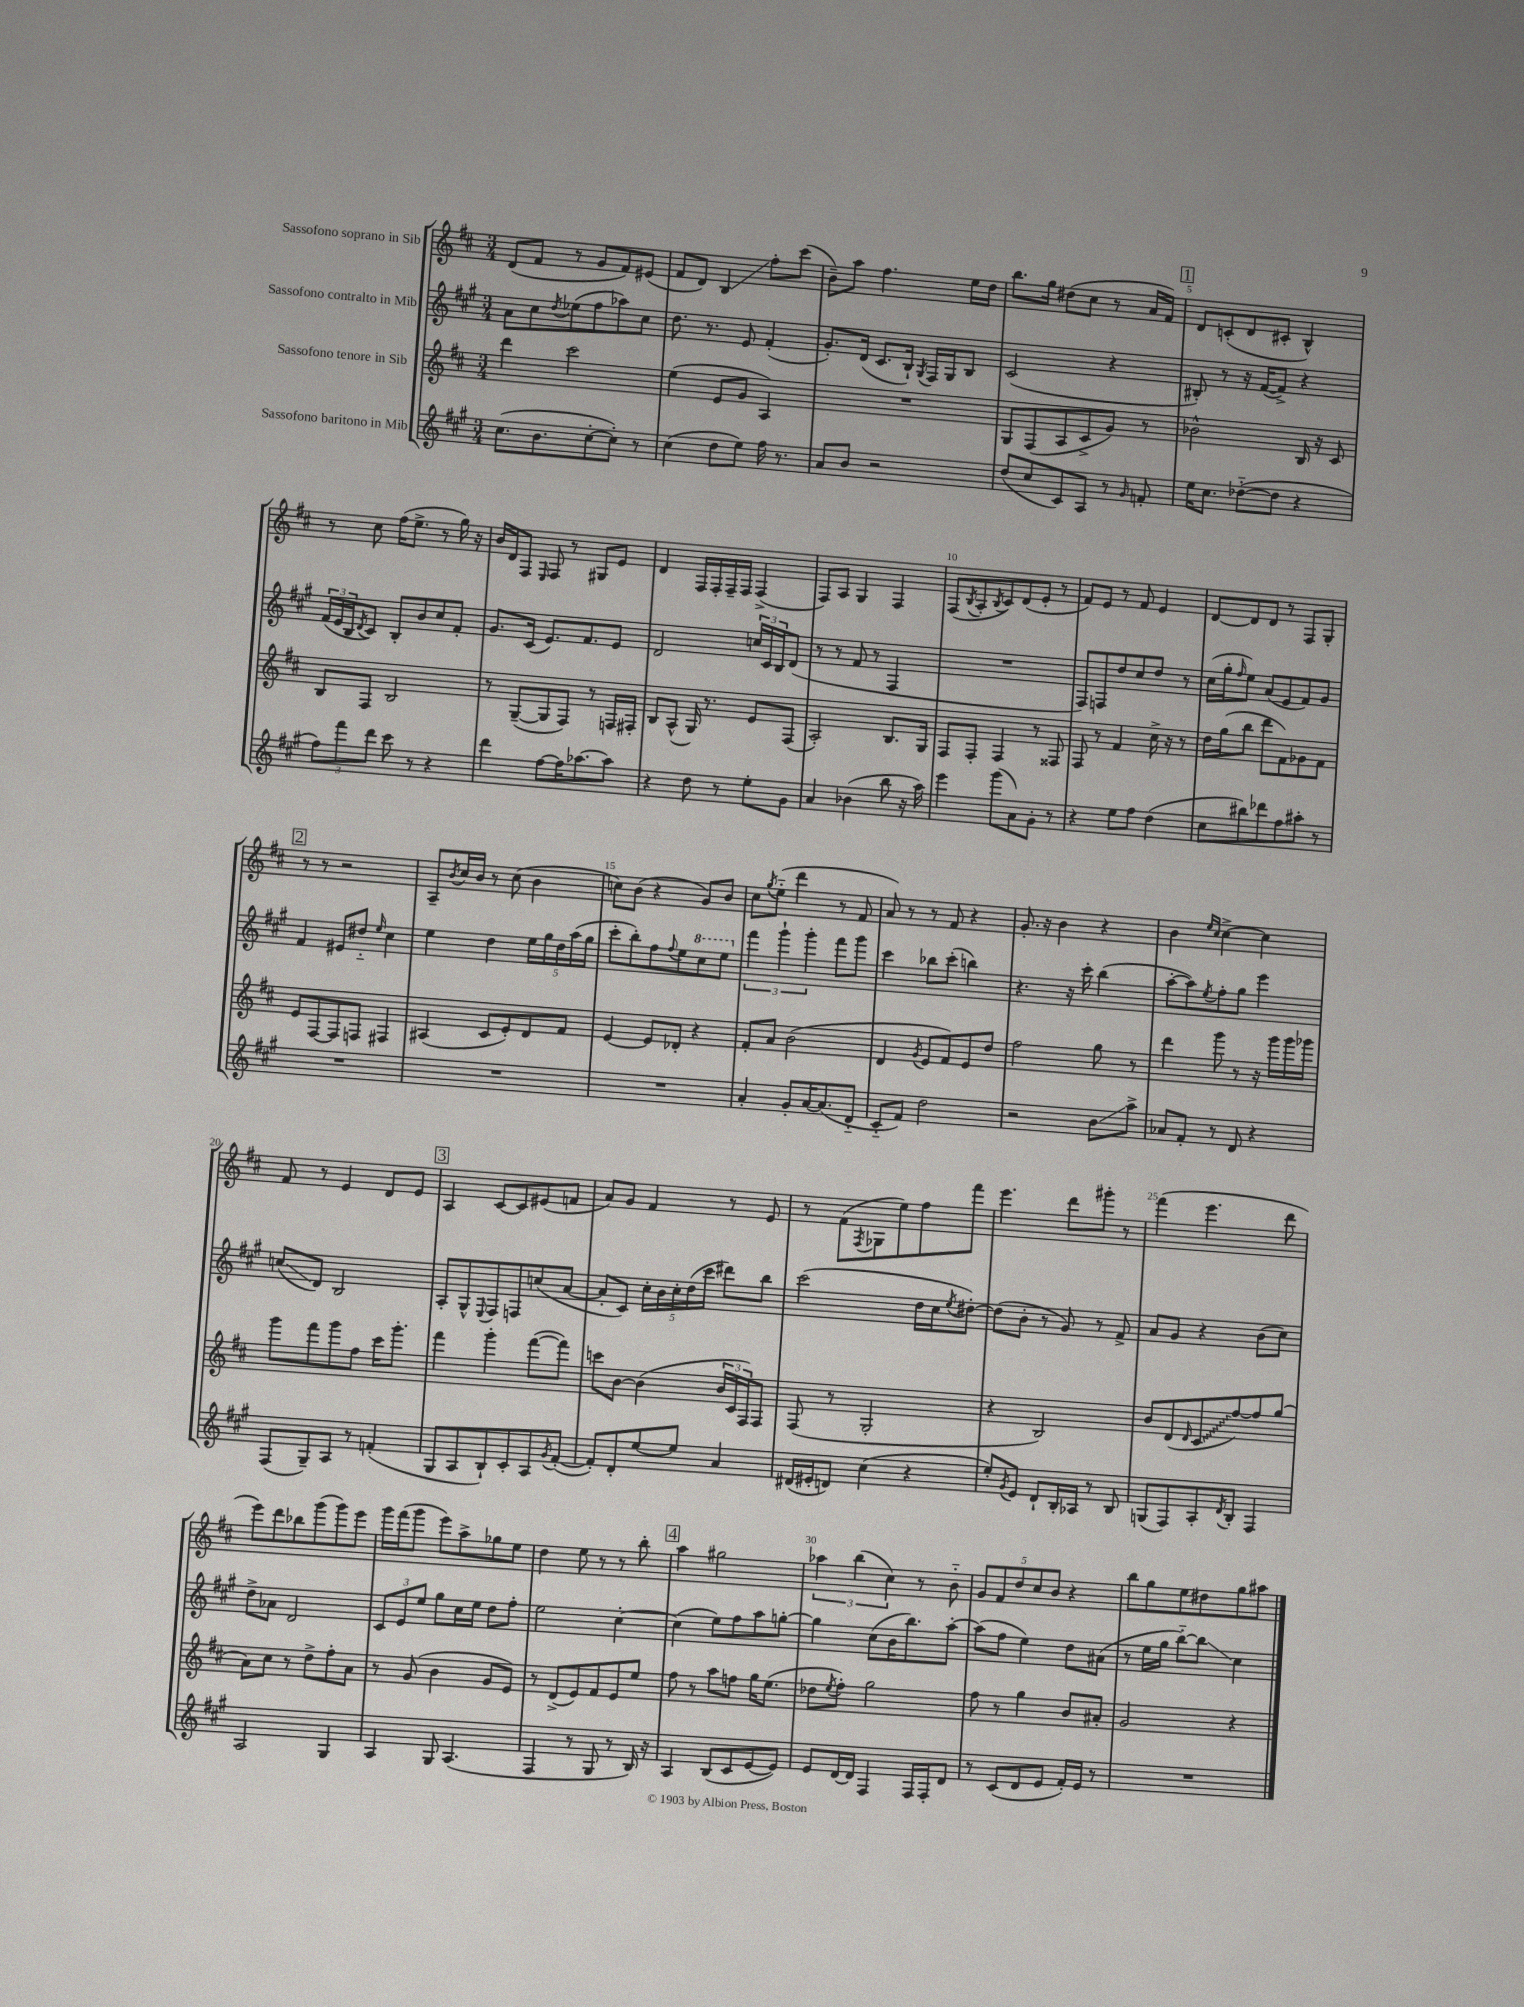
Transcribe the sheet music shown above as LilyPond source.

<<
\new StaffGroup <<
\new Staff = "s0" \with { instrumentName = "Sassofono soprano in Sib" } {
    \clef treble \key d \major \numericTimeSignature \time 3/4
    d'8( fis'8 r8 g'8 fis'8) eis'8( |
    fis'8 d'8) b4\glissando fis''8-. cis'''8( |
    b'8--) a''8 fis''4. e''16 d''16 |
    b''8. g''16 dis''8( cis''8 r8 a'16 fis'16) |
    \mark \markup { \box "1" } d'8 c'8-.( d'8 cis'8-. b4-^) |
    r8 cis''8 fis''16( e''8.-> r8 g''16) r16 |
    b'16 d'16 fis8 \grace { e16 } fis8 r8 gis8 e'8 |
    d'4 fis16 fis16-. fis16-- fis16 fis4->( |
    fis8) a8 g4 fis4 |
    fis8( \acciaccatura { b8 } a8-. \acciaccatura { b8 } cis'8) d'8( e'8-. r8 |
    fis'8) e'8 r8 fis'8 e'4 |
    d'8~ d'8 d'8 r8 fis8 g8-. |
    \mark \markup { \box "2" } r8 r8 r2 |
    a8-- \acciaccatura { b'8 } cis''16 b'16 r8 cis''8( b'4 |
    c''8) b'8( r4 g'8) b'8 |
    cis''8 \acciaccatura { g''8 } e''8-_( d'''4 r8 fis'8 |
    a'8) r8 r8 fis'8 r4 |
    g'8.-. r16 b'4 r4 |
    b'4 \grace { e''16 cis''16 } cis''4~-> cis''4 |
    fis'8 r8 e'4 d'8 e'8 |
    \mark \markup { \box "3" } a4 cis'8~ cis'8 eis'8( f'8 |
    a'8) g'8 fis'4 r8 e'8 |
    r8 fis'8( \acciaccatura { fis8 } ges8 e''8) fis''8 fis'''8 |
    e'''4. d'''8 gis'''8-. r8 |
    fis'''4( e'''4. d'''8 |
    e'''8) d'''8 bes''8 g'''8( g'''8) e'''8 |
    g'''16 fis'''16( g'''8 e'''8) a''8-> ges''8 e''8 |
    d''4 e''8 r8 r8 b''8-. |
    \mark \markup { \box "4" } a''4 gis''2 |
    \tuplet 3/2 { aes''4 b''4( cis''4) } r8 b'8-_ |
    \tuplet 5/4 { g'8 fis'8 d''8 cis''8 b'8 } r4 |
    b''8 g''8 e''8 dis''8 g''8 ais''8 \bar "|." |
}
\new Staff = "s1" \with { instrumentName = "Sassofono contralto in Mib" } {
    \clef treble \key a \major \numericTimeSignature \time 3/4
    a'8 cis''8 \acciaccatura { d''8 } ees''8( fis''8 aes''8) cis''8 |
    d''8. r8. e'8 fis'4-.( |
    gis'8.-.) d'16( cis'8. b16-!) \acciaccatura { gis8 } fis16 gis16 b8 |
    cis'2( r4 |
    \mark \markup { \box "1" } bis8-.) r8 r16 fis'16~( fis'8->) r4 |
    \tuplet 3/2 { fis'16( e'16 b16 } \acciaccatura { d'8 } cis'8) b8-. b'8 cis''8 fis'8-. |
    gis'8. cis'16( e'8.) fis'8. e'8 |
    d'2 \tuplet 3/2 { c''16 cis'16 b16 } d'8( |
    r8 r8 fis'8 r8 fis4 |
    R2. |
    fis8) f8 d''8 cis''8 d''8 r8 |
    cis''16( gis''16-. \grace { fis''16 } e''8) a'8( e'8 fis'8) gis'8 |
    \mark \markup { \box "2" } fis'4 eis'8 dis''8-_ \grace { e''16 } cis''4 |
    e''4 d''4 \tuplet 5/4 { e''16 gis''16 d''16 a''16( gis''16 } |
    cis'''8-. b''8-.) fis''8 \appoggiatura { fis''8 } e''8 \ottava #1 cis'''8 e'''8 \ottava #0 |
    \tuplet 3/2 { fis'''4 gis'''4-! gis'''4-. } fis'''8 gis'''8 |
    cis'''4 bes''8 cis'''8-.( b''4) |
    r4. r16 cis'''16-. b''4( |
    a''8~-. a''8) \acciaccatura { e''8 } fis''8-. gis''8 e'''4 |
    c''8\glissando( d'8) b2 |
    \mark \markup { \box "3" } a8-. gis8-^ \appoggiatura { e8 } fis8 f8 c''8( a'8~ |
    a'8-. cis'8) \tuplet 5/4 { cis''16-. b'16 cis''16-. d''16( cis'''16 } dis'''8) b''8 |
    cis'''2( d''16 cis''16 \acciaccatura { e''8 } dis''8~-.) |
    dis''8( b'8-. r8 gis'8) r8 fis'8-> |
    a'8 gis'8 r4 b'8( cis''8) |
    d''8-> aes'8 d'2 |
    \tuplet 3/2 { cis'8 e'8 e''8 } gis''8 cis''16 e''16 d''8 fis''8-. |
    e''2 cis''4~-. |
    \mark \markup { \box "4" } cis''4( e''8) fis''8 a''8 g''8~-. |
    g''4 cis''8( b'16 b''8.) a''8~-. |
    a''8( fis''8 e''4) d''8 ais'8( |
    r8 e''16 gis''16 b''8~-_) b''8\glissando cis''4 \bar "|." |
}
\new Staff = "s2" \with { instrumentName = "Sassofono tenore in Sib" } {
    \clef treble \key d \major \numericTimeSignature \time 3/4
    d'''4 cis'''2 |
    e''4( e'8 g'8 a4) |
    R2. |
    g8 fis8( a8 cis'8-> g'8) r8 |
    \mark \markup { \box "1" } bes'2-^ b16 r16 cis'8 |
    b8 fis8 b2 |
    r8 g8~--( g8 fis8) r8 f16 fis16-. |
    b8 a8-^( g16) r8. e'8 fis8( |
    a2-.) b8. g16 |
    fis8 fis8-. fis4 r8 fisis8 |
    fis8 r8 fis'4 cis''16-> r16 r8 |
    d''16 g''16( b''8 d'''8 fis'8) ges'8 fis'8 |
    \mark \markup { \box "2" } e'8 fis8~ fis8 f8 fis4 |
    ais4( cis'8 e'8-.) d'8 fis'8 |
    e'4~ e'8 des'8-. r4 |
    fis'8-. a'8 b'2( |
    d'4 \acciaccatura { g'8 } e'8 fis'8) e'8 d''8 |
    fis''2 g''8 r8 |
    d'''4 g'''8 r8 r16 g'''16 g'''16 ges'''16 |
    g'''8 fis'''8 g'''8 fis''8 cis'''16 g'''8.-. |
    \mark \markup { \box "3" } fis'''4 g'''4-. fis'''8~( fis'''8) |
    c'''8 b'8~ b'4( \tuplet 3/2 { b'16 cis'16 fis16) } fis8 |
    fis8( r8 g2-. |
    r4 b2) |
    b'8 d'8( \grace { d'16 } \once \override Glissando.style = #'zigzag cis'8\glissando fis''8~) fis''8 g''8( |
    a'8) cis''8 r8 d''8-> fis''8-. a'8 |
    r8 g'8( b'4 g'8 e'8) |
    r8 d'8->( e'8) fis'8 e'8 e''8 |
    \mark \markup { \box "4" } fis''8 r8 a''8 f''8 g''16 e''8.( |
    des''8 \acciaccatura { e''8 } fis''8-.) g''2 |
    fis''8 r8 g''4 b'8 ais'8-. |
    g'2 r4 \bar "|." |
}
\new Staff = "s3" \with { instrumentName = "Sassofono baritono in Mib" } {
    \clef treble \key a \major \numericTimeSignature \time 3/4
    cis''8.( b'8. cis''8~-. cis''8-.) r8 |
    cis''4( d''8 e''8) fis''16 r8. |
    a'8 b'8 r2 |
    d''8( cis''8 cis'8) a8 r8 \grace { gis'16 } f'8-. |
    \mark \markup { \box "1" } e''16 cis''8. des''8~-_( des''8 r4 |
    \tuplet 3/2 { fis''8) fis'''8 d'''8 } cis'''8 r8 r4 |
    d'''4 fis''8~ fis''16 aes''8.~ aes''8 |
    r4 d''8 r8 e''8-. gis'8 |
    a'4 bes'4( b''8 r16 a''16) |
    e'''4 gis'''8( a'8) gis'8-. r8 |
    r4 e''8 fis''8 d''4( |
    cis''8 bis''8) des'''8 fis''8 ais''8-. r8 |
    \mark \markup { \box "2" } R2. |
    R2. |
    R2. |
    a'4-. gis'8-. a'16~ a'8.( d'8-_ |
    cis'8-_ fis'8) d''2 |
    r2 b'8\glissando a''8-> |
    aes'8 fis'8-. r8 d'8 r4 |
    fis8( gis8--) a8 r8 f'4-.( |
    \mark \markup { \box "3" } gis8 a8 b8-!) cis'8-. a8 \acciaccatura { gis'8 } fis'8~-.( |
    fis'8-.) d'8-. e''8~ e''8 a'4 |
    dis'16( eis'16-. d'8) cis''4( r4 |
    e''8-.) \acciaccatura { gis'8 } e'8 d'8-! b16-. aes16 r8 b8 |
    g8( fis8) a8-. \acciaccatura { d'8 } b8-. fis4 |
    a2 gis4 |
    a4 gis8 a4.( |
    fis4 r8 gis8 r8 b16) r16 |
    \mark \markup { \box "4" } a4 b8( cis'8 e'8~ e'8) |
    e'8 d'16~ d'16 fis4 fis16 fis16-. d'8 |
    r8 cis'8( d'8 e'8 fis'16-.) e'16 r8 |
    R2. \bar "|." |
}
>>
>>
\layout { \context { \Score \override BarNumber.break-visibility = ##(#f #t #t) barNumberVisibility = #(every-nth-bar-number-visible 5) } }
